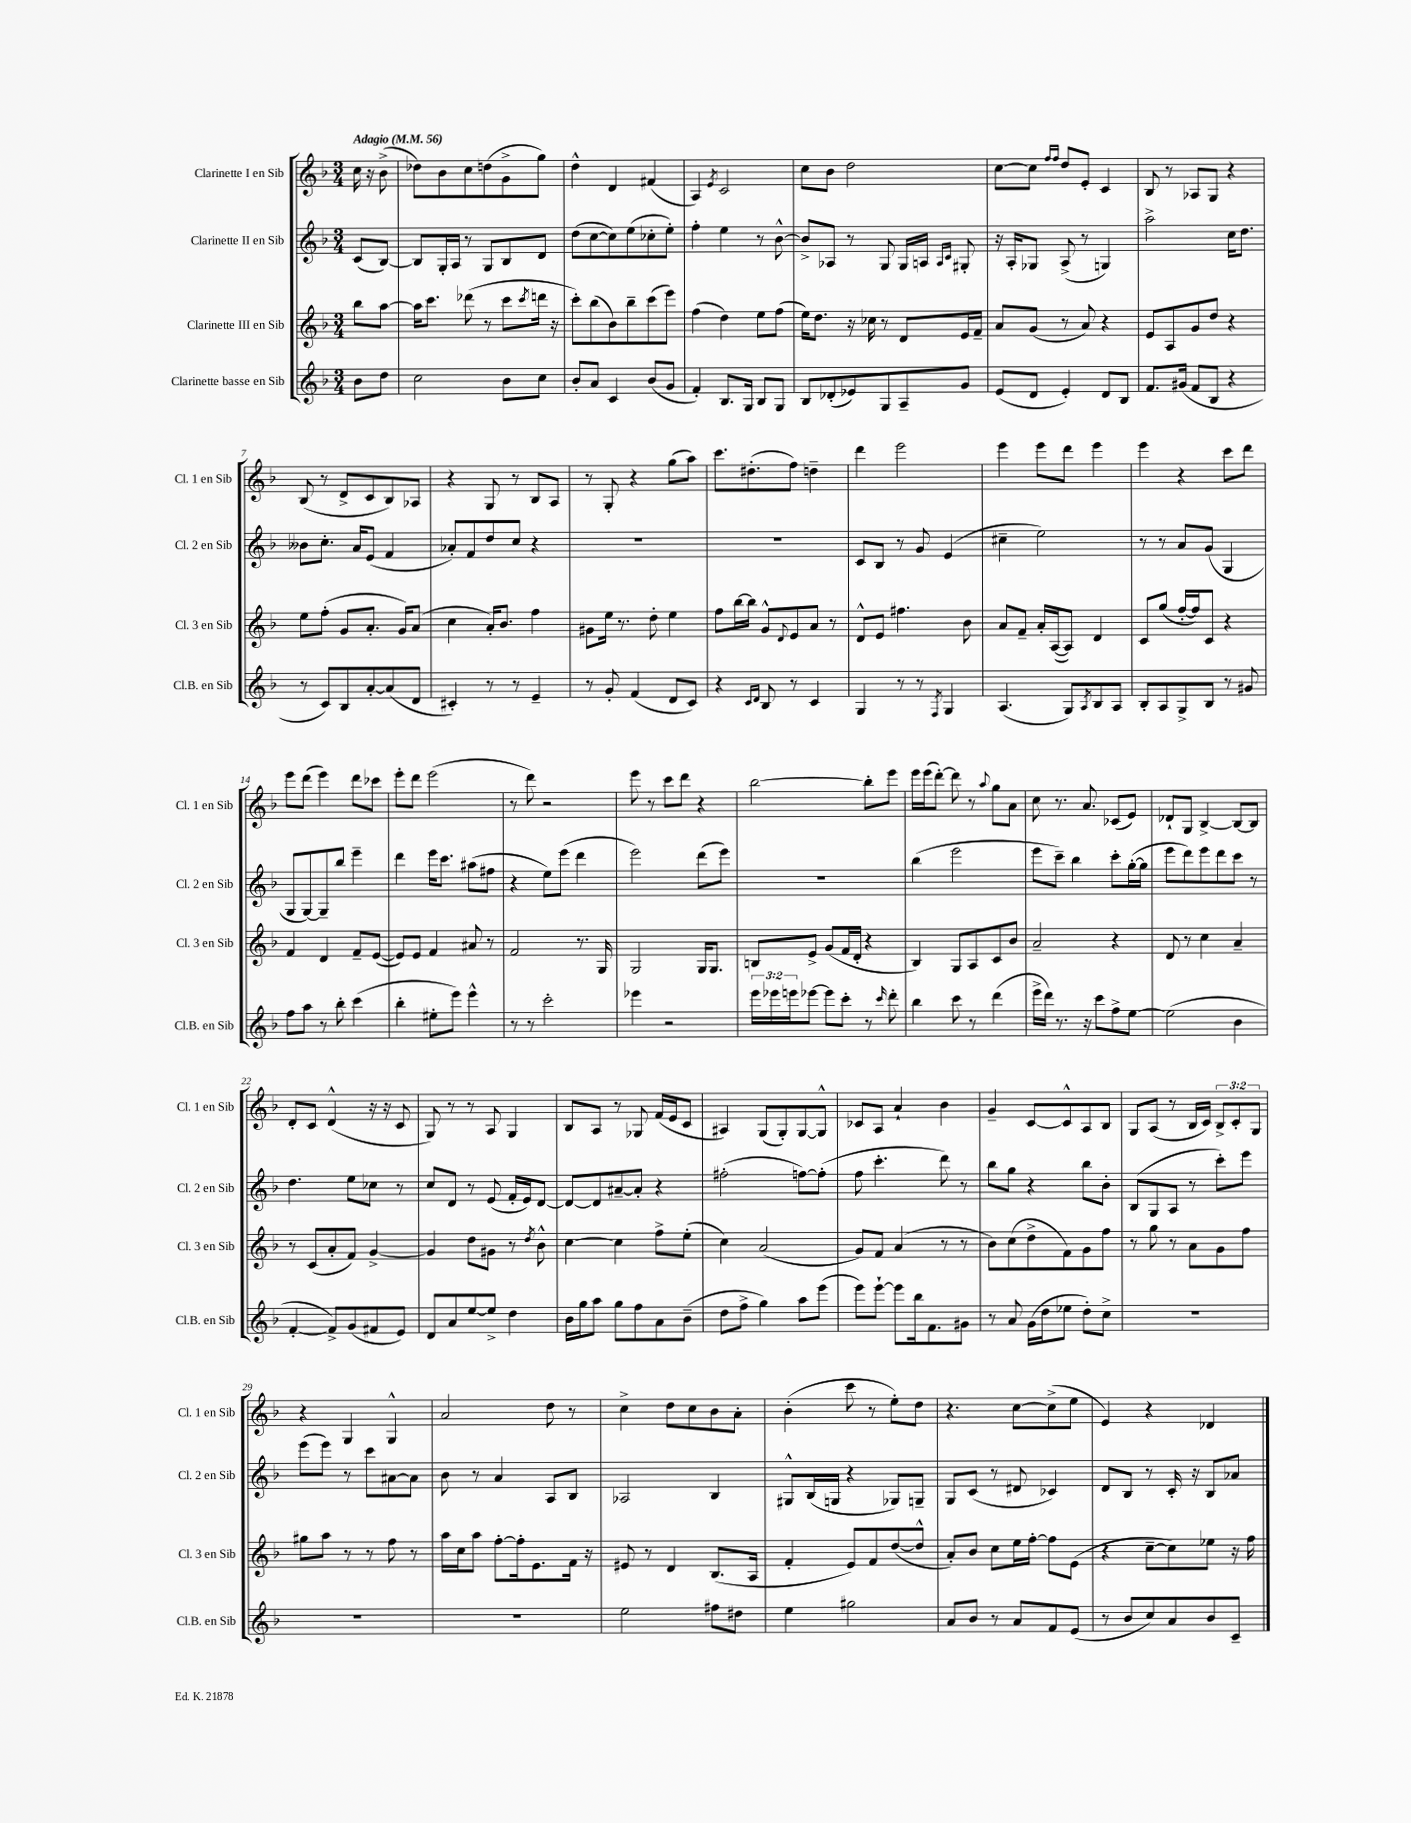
<<
\new StaffGroup <<
\new Staff = "s0" \with { instrumentName = "Clarinette I en Sib" shortInstrumentName = "Cl. 1 en Sib" } {
    \clef treble \key f \major \numericTimeSignature \time 3/4 \override Staff.TupletNumber.text = #tuplet-number::calc-fraction-text \partial 4 \tempo "Adagio" 4 = 56
    c''16 r16 bes'8->( |
    des''8) bes'8 c''8 d''8( g'8-> g''8) |
    d''4-^ d'4 fis'4( |
    a4) \acciaccatura { e'8 } c'2 |
    c''8 bes'8 d''2 |
    c''8~ c''8 \grace { f''16 f''16 } d''8 e'8-. c'4 |
    bes8 r8 aes8 g8 r4 |
    bes8( r8 d'8-> c'8 bes8) aes8 |
    r4 g8 r8 bes8 a8 |
    r8 g8-. r4 g''8( a''8) |
    c'''8. dis''8.-.( f''8) d''4-- |
    d'''4 e'''2 |
    e'''4 e'''8 d'''8 e'''4 |
    e'''4 r4 c'''8 d'''8 |
    e'''8 d'''8( e'''4) d'''8 ces'''8 |
    e'''8-. d'''8 e'''2( |
    r8 d'''8) r2 |
    e'''8 r8 c'''8 d'''8 r4 |
    bes''2~ bes''8-. e'''8 |
    e'''16 e'''16( d'''8~-.) d'''8 r8 \appoggiatura { a''8 } g''8 a'8 |
    c''8 r8. a'8. ces'8( e'8) |
    des'8-! g8 bes4~-> bes8~ bes8 |
    d'8-. c'8 d'4-^( r16 r16 c'8 |
    g8) r8 r8 a8 g4 |
    bes8 a8 r8 ges8 f'16( e'16 c'8 |
    ais4) g8( g8-.) g8~ g8-^ |
    ces'8 a8 a'4-! bes'4 |
    g'4-- c'8~ c'8-^ a8 bes8 |
    g8 a8( r8 bes16 c'16) \tuplet 3/2 { bes8-> c'8-. g8 } |
    r4 g4 g4-^ |
    a'2 d''8 r8 |
    c''4-> d''8 c''8 bes'8 a'8-. |
    bes'4-.( c'''8 r8 e''8-.) d''8 |
    r4. c''8~ c''8->( e''8 |
    e'4) r4 des'4 \bar "|." |
}
\new Staff = "s1" \with { instrumentName = "Clarinette II en Sib" shortInstrumentName = "Cl. 2 en Sib" } {
    \clef treble \key f \major \numericTimeSignature \time 3/4 \partial 4
    c'8( bes8~) |
    bes8 g16-. a16 r8 g8 bes8 d'8 |
    d''8( c''8~ c''8) e''8( ces''8-. e''8-.) |
    f''4-. e''4 r8 bes'8~-^ |
    bes'8-> aes8 r8 g8 g16 a16 \grace { a16 c'16 } gis8-. |
    r16 a16-. ges8 a8->( r8 g4) |
    a''2-> c''16 d''8. |
    beses'8 c''8.-. a'16 e'8( f'4 |
    aes'8-.) f'8 d''8 c''8 r4 |
    R2. |
    R2. |
    c'8 bes8 r8 g'8 e'4( |
    cis''4-- e''2) |
    r8 r8 a'8 g'8( g4 |
    g8 g8~) g8-- bes''8 e'''4-- |
    d'''4 e'''16 c'''8. ais''8( fis''8 |
    r4 e''8) e'''8( d'''4 |
    e'''2) d'''8( e'''8) |
    R2. |
    bes''4( e'''2 |
    e'''8 c'''8--) bes''4 c'''8-. g''16~-.( g''16 |
    e'''8 d'''8) e'''8 d'''8 c'''8 r8 |
    d''4. e''8 ces''8 r8 |
    c''8 d'8 r8 e'8( f'16-. e'16) d'8~ |
    d'8~ d'8 ais'8~-- ais'8-. r4 |
    fis''2-.( f''8~) f''8-.( |
    f''8 c'''4.-. d'''8) r8 |
    bes''8 g''8 r4 bes''8 bes'8-. |
    bes8( g8 a8 r8 c'''8-.) e'''8 |
    e'''8( e'''8) r8 c'''8 ais'8~ ais'8 |
    bes'8 r8 a'4 a8 bes8 |
    aes2 bes4 |
    gis8-^ bes16( g16 r4 ges8) g8-- |
    g8 c'8( r8 dis'8 ces'4) |
    d'8 bes8 r8 c'16-. r16 bes8 aes'8 \bar "|." |
}
\new Staff = "s2" \with { instrumentName = "Clarinette III en Sib" shortInstrumentName = "Cl. 3 en Sib" } {
    \clef treble \key f \major \numericTimeSignature \time 3/4 \partial 4
    bes''8 a''8~ |
    a''16 c'''8. des'''8( r8 c'''8 \acciaccatura { c'''8 } d'''16 r16 |
    c'''8-.) bes''8( bes'8) bes''8-- c'''8( e'''8) |
    f''4( d''4) e''8 f''8( |
    e''16) d''8. r16 ces''16 r8 d'8 e'16 f'16-- |
    a'8 g'8( r8 a'8) r4 |
    e'8 a8 g'8 d''8 r4 |
    e''8 f''8-.( g'8 a'8.-. g'16) a'8( |
    c''4 a'16-.) bes'8. f''4 |
    gis'8 e''16 r8. d''8-. e''4 |
    f''8 bes''16~ bes''16 g'8-^ \appoggiatura { d'8 } e'8 a'8 r8 |
    d'8-^ e'8 fis''4. bes'8 |
    a'8 f'8-- a'16-. a16~( a8) d'4 |
    c'8 g''8( f''16~-. f''16) c'8 r4 |
    f'4 d'4 f'8-- e'8~( |
    e'8) e'8 f'4 ais'8 r8 |
    f'2 r8. g16 |
    g2 g16 g8. |
    b8 e'8-> g'8( f'16 d'16-. r4 |
    bes4) g8 a8 c'8 bes'8 |
    a'2-- r4 |
    d'8 r8 c''4 a'4-- |
    r8 c'8( a'8-. f'8) g'4~-> |
    g'4 d''8 gis'8 r8 \acciaccatura { d''8 } bes'8-^ |
    c''4~ c''4 f''8-> e''8-.( |
    c''4) a'2( |
    g'8) f'8 a'4( r8 r8 |
    bes'8) c''8( d''8-> f'8) g'8 f''8 |
    r8 g''8 r8 a'8 g'8 f''8 |
    gis''8 a''8 r8 r8 f''8 r8 |
    a''16 c''16 a''8 f''8~-. f''16-. e'8. f'16 r16 |
    eis'8 r8 d'4 bes8.( a16 |
    f'4-. e'8) f'8 d''8~( d''8-^ |
    a'8-.) bes'8 c''8 e''16 f''16~-. f''8 e'8( |
    r4 c''8~-- c''8) ees''8 r16 f''16 \bar "|." |
}
\new Staff = "s3" \with { instrumentName = "Clarinette basse en Sib" shortInstrumentName = "Cl.B. en Sib" } {
    \clef treble \key f \major \numericTimeSignature \time 3/4 \override Staff.TupletNumber.text = #tuplet-number::calc-fraction-text \partial 4
    bes'8 d''8 |
    c''2 bes'8 c''8 |
    bes'8-. a'8 c'4 bes'8( g'8 |
    f'4-.) bes8. g16 bes8 g8 |
    bes8 des'8-.( ees'8) g8 a8-- g'8 |
    e'8( d'8 e'4-.) d'8 bes8 |
    f'8. gis'16( f'8 bes8 r4 |
    r8 c'8) bes8 a'8~-. a'8( d'8 |
    cis'4-.) r8 r8 e'4-- |
    r8 g'8-. f'4( d'8 c'8) |
    r4 \grace { c'16 d'16 } bes8 r8 c'4 |
    g4 r8 r8 \acciaccatura { f8 } g4 |
    a4.( g8) \acciaccatura { a8 } bes8 a8 |
    bes8-. a8 g8-> bes8 r8 gis'8 |
    f''8 a''8 r8 bes''8-. c'''4( |
    bes''4-. eis''8-. e'''8) e'''4-^ |
    r8 r8 c'''2-. |
    ees'''4 r2 |
    \tuplet 3/2 { e'''16 ees'''16 e'''16 } ees'''8~ ees'''8 c'''8-. r8 \grace { c'''16 } d'''8-. |
    bes''4 c'''8 r8 d'''4( |
    e'''16-> d'''16) r8. r16 c'''8 f''8-> e''8~ |
    e''2( bes'4 |
    f'4~-. f'8->) g'8( fis'8 e'8) |
    d'8 a'8 e''8~ e''8-> d''4 |
    bes'16 g''16 a''8 g''8 f''8 a'8 bes'8--( |
    d''8 f''8-> g''4) a''8 e'''8( |
    e'''8) e'''8~-! e'''8 bes''16 f'8. gis'8 |
    r8 a'8 g'16( d''16 ees''8 d''8-.) c''8-> |
    R2. |
    R2. |
    R2. |
    e''2 fis''8 dis''8 |
    e''4 gis''2 |
    a'8 bes'8 r8 a'8 f'8 e'8( |
    r8 bes'8 c''8) a'8 bes'8 c'8-- \bar "|." |
}
>>
>>
